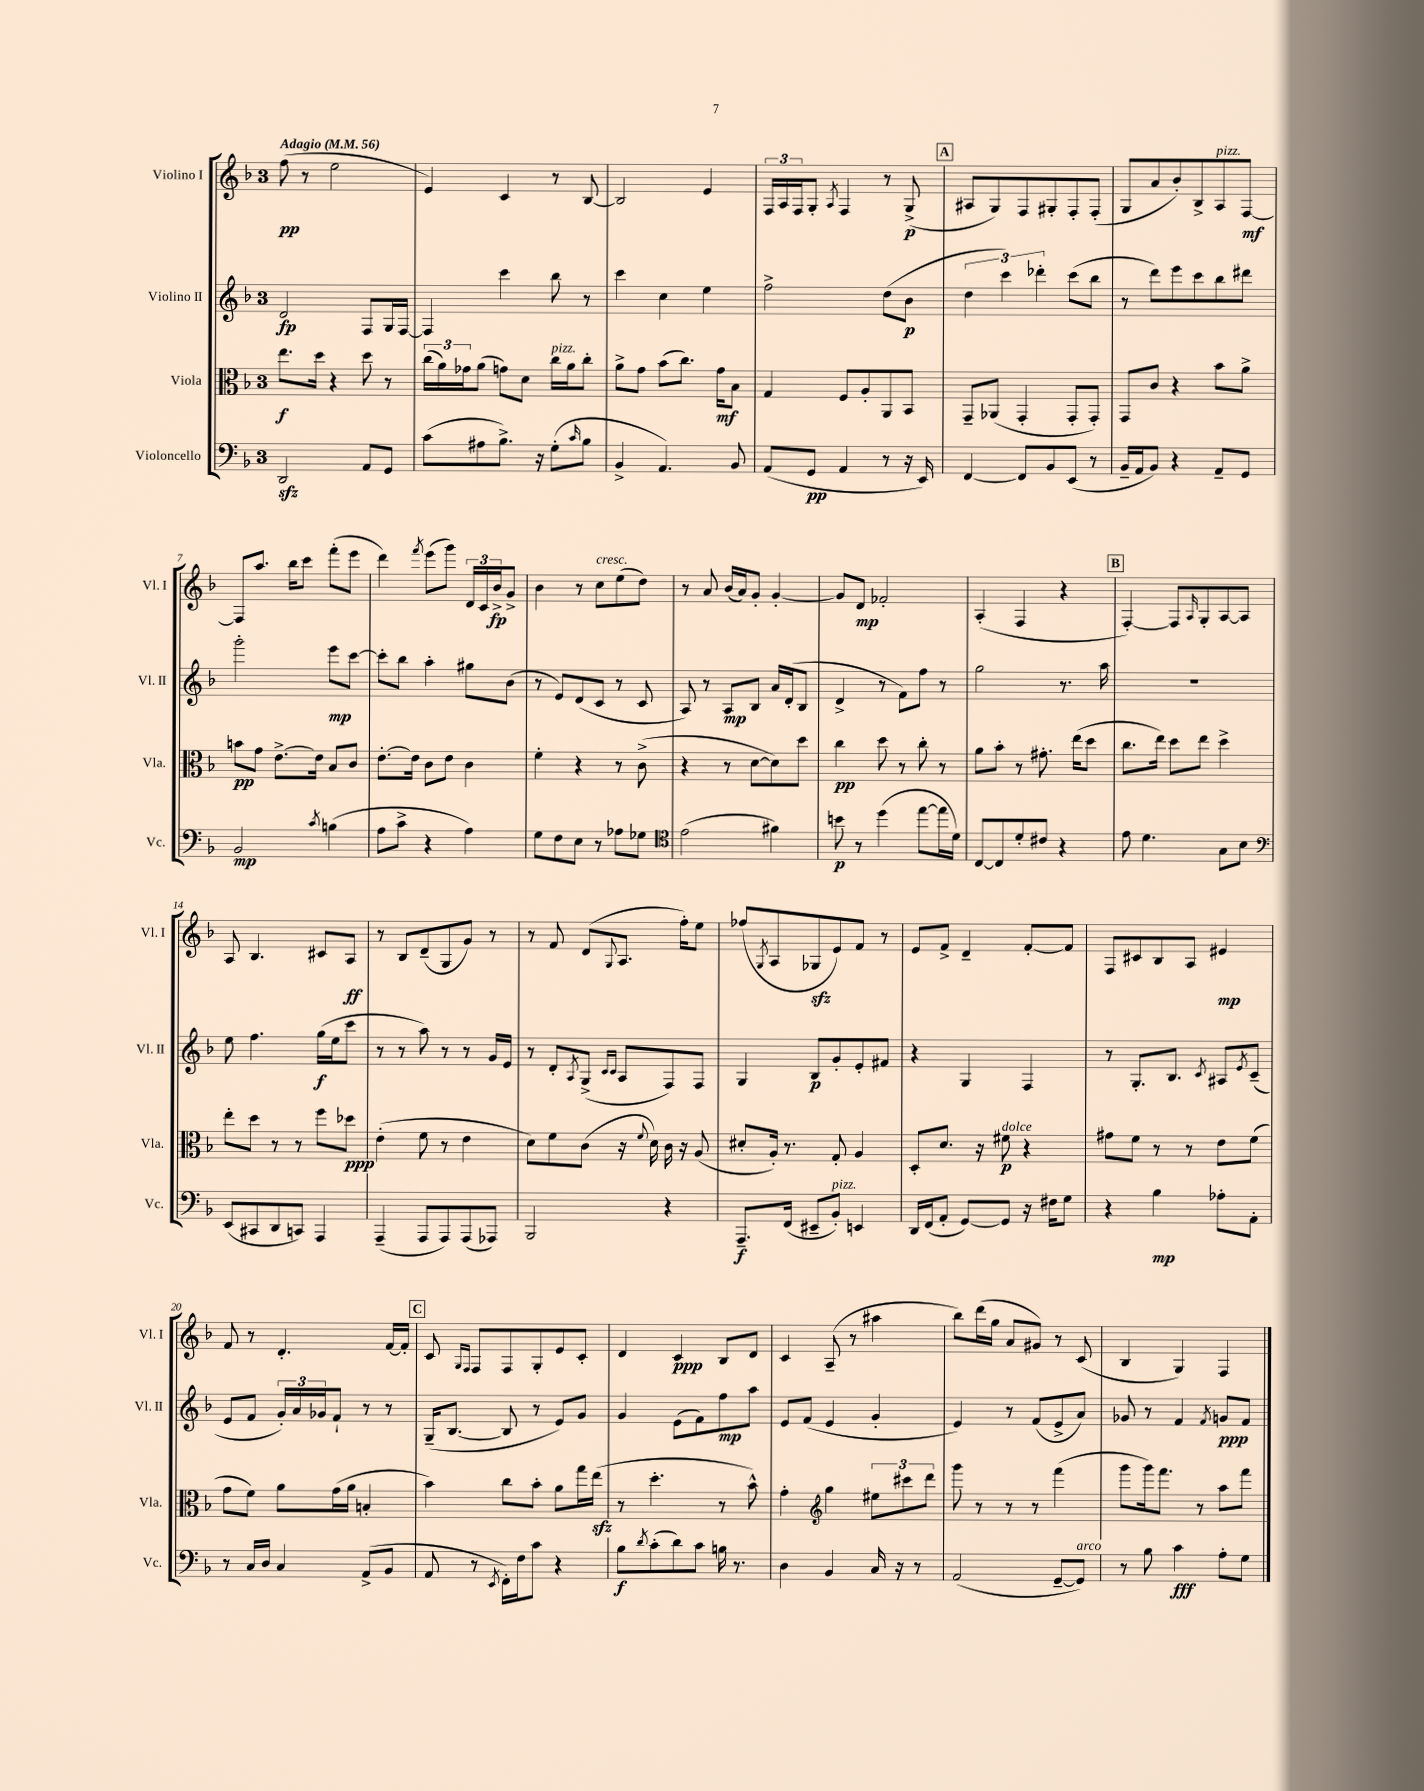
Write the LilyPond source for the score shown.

<<
\new StaffGroup <<
\new Staff = "s0" \with { instrumentName = "Violino I" shortInstrumentName = "Vl. I" } {
    \clef treble \key f \major \once \override Staff.TimeSignature.style = #'single-digit \time 3/4 \tempo "Adagio" 4 = 56
    f''8\pp( r8 e''2 |
    e'4) c'4 r8 bes8~ |
    bes2 e'4 |
    \tuplet 3/2 { f16 a16 f16 } g8-. \acciaccatura { a8 } f4 r8 g8->\p( |
    \mark \markup { \box "A" } ais8 g8) f8 gis8-. f8-. f8-.( |
    g8 a'8 bes'8-.) bes8-> a8^\markup { \italic "pizz." } f8~\mf |
    f8 a''8. bes''16 c'''8 f'''8-.( e'''8 |
    d'''4) \acciaccatura { f'''8 } e'''8( g'''8) \tuplet 3/2 { d'16 c'16 bes'16->\fp } g'8-> |
    bes'4 r8 c''8^\markup { \italic "cresc." } e''8( d''8) |
    r8 a'8 bes'16( a'16) g'8-. g'4~-. |
    g'8 d'8\mp fes'2-. |
    a4-.( f4 r4 |
    \mark \markup { \box "B" } f4~-.) f8 \grace { a16 } g8-. a8~ a8 |
    a8 bes4. cis'8 a8\ff |
    r8 bes8 d'8--( g8 g'8) r8 |
    r8 f'8 d'8( \appoggiatura { g8 } a8. f''16-.) e''8 |
    fes''8( \acciaccatura { g8 } a8 ges8\sfz e'8) f'8 r8 |
    e'8 f'8-> d'4-- f'8~-. f'8 |
    f8 cis'8 bes8 a8 eis'4\mp |
    f'8 r8 d'4.-. f'16~ f'16-. |
    \mark \markup { \box "C" } c'8 \grace { g16 f16 } f8 f8 g8-. e'8 c'8-. |
    d'4 c'4\ppp bes8 d'8 |
    c'4 a8--( r8 ais''4 |
    bes''8) d'''16( g''16 a'8 gis'8) r8 c'8( |
    bes4 g4) f4 \bar "|." |
}
\new Staff = "s1" \with { instrumentName = "Violino II" shortInstrumentName = "Vl. II" } {
    \clef treble \key f \major \once \override Staff.TimeSignature.style = #'single-digit \time 3/4
    d'2\fp f8 g16 f16~ |
    f4 c'''4 bes''8 r8 |
    c'''4 c''4 e''4 |
    f''2-> d''8( bes'8\p |
    \mark \markup { \box "A" } \tuplet 3/2 { d''4 c'''4) des'''4-. } c'''8( bes''8 |
    r8 d'''8) e'''8 c'''8 bes''8 dis'''8 |
    g'''2-. e'''8\mp c'''8~ |
    c'''8-. bes''8 a''4-. gis''8 bes'8( |
    r8 e'8) d'8( c'8 r8 c'8 |
    a8) r8 a8\mp bes8 a'16 d'16-.( bes8 |
    d'4-> r8 f'8) f''8 r8 |
    g''2 r8. a''16 |
    \mark \markup { \box "B" } R2. |
    e''8 f''4. g''16\f( e''16 c'''8 |
    r8 r8 a''8) r8 r8 g'16 e'16 |
    r8 d'8-. \acciaccatura { a8 } g8->( \grace { c'16 c'16 } a8 f8) f8 |
    g4 bes8\p g'8-. e'8-. fis'8 |
    r4 g4 f4 |
    r8 g8.-. bes8. \acciaccatura { c'8 } ais8 \acciaccatura { e'8 } c'8--( |
    e'8 f'8 \tuplet 3/2 { g'16-.) a'16 ges'16 } f'8-! r8 r8 |
    \mark \markup { \box "C" } g16--( bes8.~ bes8 r8 e'8) g'8 |
    g'4 e'8( f'8) f''8\mp a''8 |
    e'8 f'8( e'4 g'4-. |
    e'4) r8 f'8( e'8-> a'8) |
    ges'8 r8 f'4 \acciaccatura { f'8 } g'8\ppp f'8 \bar "|." |
}
\new Staff = "s2" \with { instrumentName = "Viola" shortInstrumentName = "Vla." } {
    \clef alto \key f \major \once \override Staff.TimeSignature.style = #'single-digit \time 3/4
    e''8.\f d''16 r4 d''8 r8 |
    \tuplet 3/2 { c''16( a'16) ges'16 } a'8( g'8) d'8 c''16^\markup { \italic "pizz." } a'16 c''8-. |
    a'8-> g'8 bes'8( c''8.) g'16\mf bes8 |
    g4 f8 a8-. a,8 bes,8 |
    \mark \markup { \box "A" } g,8-- aes,8( g,4-. g,8-. g,8-.) |
    g,8 c'8 r4 bes'8 a'8-> |
    b'8\pp g'8 e'8.~-> e'16 bes8 c'8 |
    e'8.~-. e'16 c'8 e'8 c'4 |
    f'4-. r4 r8 c'8->( |
    r4 r8 d'8~ d'8) d''8 |
    c''4\pp d''8 r8 c''8-. r8 |
    a'8 bes'8-. r8 gis'8.-. e''16( d''8 |
    \mark \markup { \box "B" } c''8. e''16) d''8 e''8 d''4-> |
    e''8-. d''8 r8 r8 f''8 des''8\ppp |
    e'4-.( f'8 r8 e'4 |
    d'8) f'8 c'8( r16 \appoggiatura { f'8 } d'16) c'16 r16 a8( |
    dis'8-. a16-.) r8. g8-. a4 |
    d8-. d'8. r16 fis'8\p^\markup { \italic "dolce" } r4 |
    gis'8 f'8 r8 r8 e'8 f'8( |
    g'8 f'8) a'8 g'16( a'16 b4-. |
    \mark \markup { \box "C" } bes'4) c''8 bes'8-. a'8 g''16 e''16\sfz( |
    r8 d''4.-. r8 bes'8-^) |
    g'4-. \clef treble g''4 \tuplet 3/2 { eis''8 cis'''8 d'''8 } |
    g'''8 r8 r8 r8 f'''4( |
    g'''8 g'''16) f'''8. r8 a''8 f'''8 \bar "|." |
}
\new Staff = "s3" \with { instrumentName = "Violoncello" shortInstrumentName = "Vc." } {
    \clef bass \key f \major \once \override Staff.TimeSignature.style = #'single-digit \time 3/4
    d,2\sfz a,8 g,8 |
    c'8( ais8 bes8.->) r16 g8-.( \grace { c'16 } bes8 |
    bes,4-> a,4.) bes,8 |
    a,8( g,8\pp a,4 r8 r16 e,16) |
    \mark \markup { \box "A" } f,4~ f,8 bes,8 e,8( r8 |
    bes,16-- a,16 bes,8) r4 a,8-- g,8 |
    bes,2\mp \acciaccatura { c'8 } b4( |
    a8 c'8-> r4 a4) |
    g8 f8 e8 r8 aes8 ges8 |
    \clef tenor e'2( fis'4) |
    b'8\p r8 d''4( e''8~ e''16 d'16) |
    c8~ c8 d'8-. cis'8 r4 |
    \mark \markup { \box "B" } e'8 d'4. g8 bes8 |
    \clef bass e,8( cis,8 d,8 c,8) a,,4 |
    a,,4--( a,,8 a,,8) a,,8( aes,,8) |
    bes,,2 r4 |
    a,,8.--\f f,16( eis,8-- bes,8-.^\markup { \italic "pizz." }) e,4 |
    d,16 f,16( a,8-. g,8~) g,8 r16 fis16 g8 |
    r4 bes4\mp aes8-. a,8-. |
    r8 c16 d16 c4 a,8->( bes,8 |
    \mark \markup { \box "C" } a,8 r8 \acciaccatura { e,8 } f,16-.) f16 c'8 r4 |
    bes8\f \acciaccatura { d'8 } c'8-.( d'8) c'8 b16 r8. |
    d4 bes,4 c16 r16 r8 |
    a,2( g,8~-- g,8^\markup { \italic "arco" }) |
    r8 bes8 c'4\fff a8-. g8 \bar "|." |
}
>>
>>
